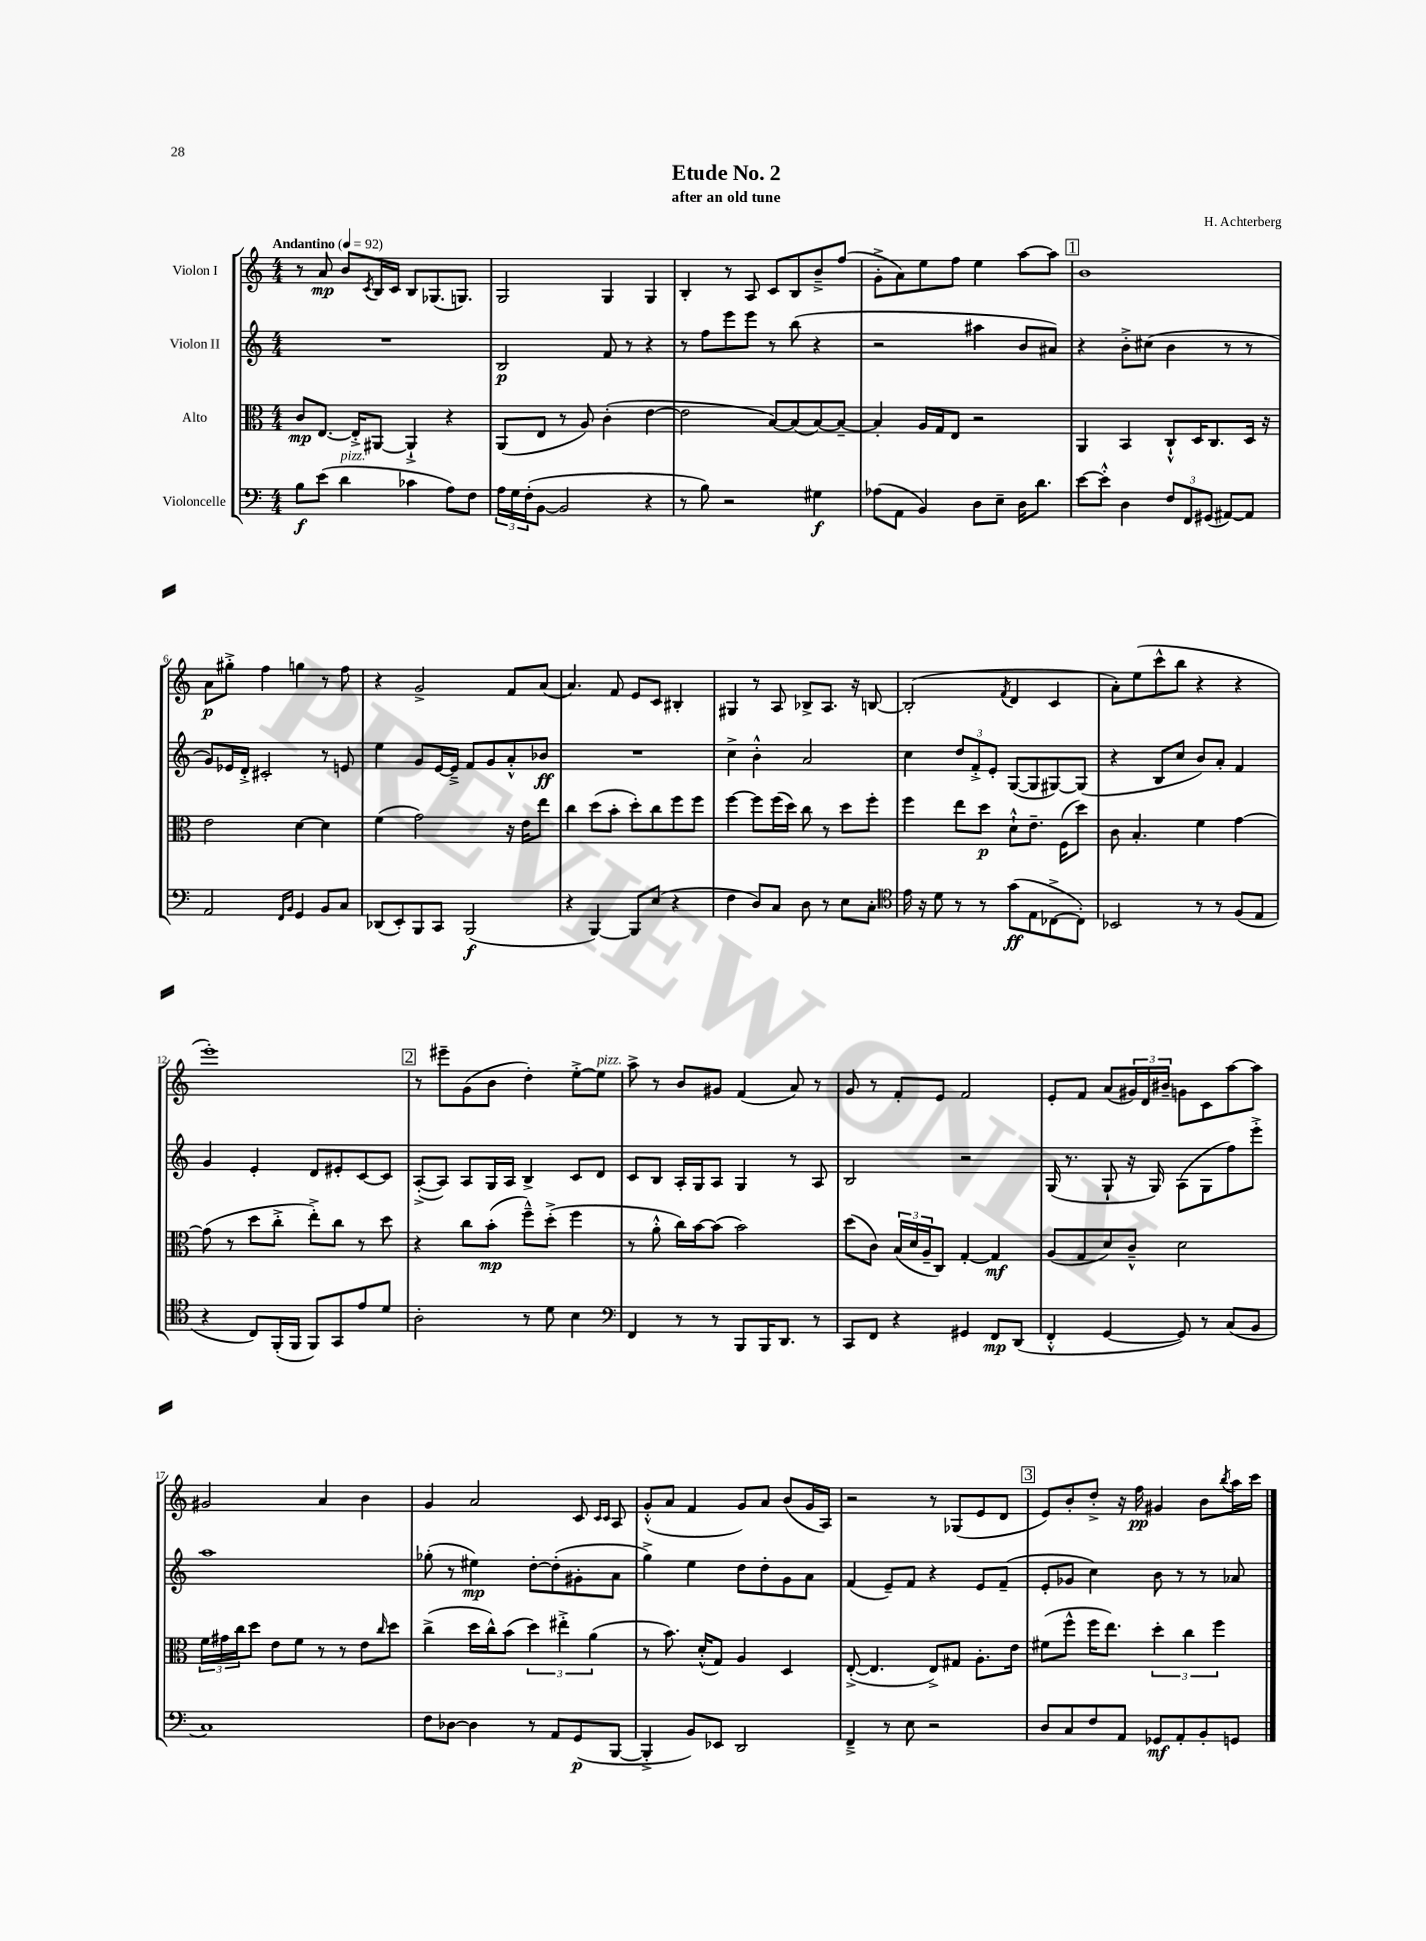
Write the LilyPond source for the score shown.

\header { title = "Etude No. 2" composer = "H. Achterberg" subtitle = "after an old tune" }
<<
\new StaffGroup <<
\new Staff = "s0" \with { instrumentName = "Violon I" } {
    \clef treble \key c \major \numericTimeSignature \time 4/4 \tempo "Andantino" 4 = 92
    r8 a'8\mp b'8 \acciaccatura { c'8 } b16 c'16 b8 ges8.( g8.) |
    g2 g4 g4 |
    b4-. r8 a8 c'8 b8 b'8---> f''8( |
    g'8-.-> a'8) e''8 f''8 e''4 a''8~ a''8 |
    \mark \markup { \box "1" } b'1 |
    a'8\p gis''8-.-> f''4 g''4 r8 f''8 |
    r4 g'2-> f'8 a'8( |
    a'4.) f'8 e'8 c'8 bis4-. |
    gis4 r8 a8 bes8-> a8. r16 b8~ |
    b2-.( \acciaccatura { f'8 } d'4 c'4 |
    a'8-.) e''8( c'''8-^ b''8 r4 r4 |
    e'''1-.) |
    \mark \markup { \box "2" } r8 eis'''8-- g'8( b'8 d''4-.) e''8~-.-> e''8^\markup { \italic "pizz." } |
    a''8-> r8 b'8 gis'8 f'4( a'8) r8 |
    g'8 r8 f'8-. e'8 f'2 |
    e'8-. f'8 a'8( \tuplet 3/2 { gis'16) d'16 bis'16-- } g'8 c'8 a''8~ a''8 |
    gis'2 a'4 b'4 |
    g'4 a'2 c'8 \grace { c'16 c'16 } a8 |
    g'8-.-^( a'8 f'4 g'8) a'8 b'8( g'16 a16) |
    r2 r8 ges8( e'8 d'8 |
    \mark \markup { \box "3" } e'8) b'8-. d''8-.-> r16 f''16\pp gis'4 b'8 \acciaccatura { b''8 } a''16 c'''16 \bar "|." |
}
\new Staff = "s1" \with { instrumentName = "Violon II" } {
    \clef treble \key c \major \numericTimeSignature \time 4/4
    R1 |
    b2\p f'8 r8 r4 |
    r8 f''8 e'''8 e'''8 r8 b''8( r4 |
    r2 ais''4 b'8 ais'8) |
    \mark \markup { \box "1" } r4 b'8-.-> cis''8( b'4 r8 r8 |
    g'8) ees'16 d'16-.-> cis'2-. r8 e'8 |
    e''4 g'8 e'16~ e'16---> f'8 g'8 a'8-.-^ bes'8\ff |
    R1 |
    c''4-> b'4-.-^ a'2 |
    c''4 \tuplet 3/2 { d''8 f'8-.-> e'8-. } g8~( g8 gis8~) gis8( |
    r4 b8 c''8 b'8) a'8-. f'4 |
    g'4 e'4-. d'8 eis'8-. c'8~ c'8 |
    \mark \markup { \box "2" } a8~-.->( a8) a8 g16 a16 b4-> c'8 d'8 |
    c'8 b8 a16-. g16 a8 g4 r8 a8 |
    b2 r2 |
    g16( r8. g8-! r16 g16) a8( g8 f''8) e'''8-.-> |
    a''1 |
    ges''8-.( r8 eis''4\mp) d''8~-. d''8-.( gis'8-. a'8 |
    g''4->) e''4 d''8 d''8-. g'8 a'8 |
    f'4( e'8--) f'8 r4 e'8 f'8--( |
    \mark \markup { \box "3" } e'8-. ges'8 c''4) b'8 r8 r8 aes'8 \bar "|." |
}
\new Staff = "s2" \with { instrumentName = "Alto" } {
    \clef alto \key c \major \numericTimeSignature \time 4/4
    c'8\mp e8.~ e16-.-> ais,8~ ais,4-!-> r4 |
    a,8( e8 r8 a8) c'4-.( e'4~ |
    e'2 b8~) b8( b8~) b8~-- |
    b4-. a16 g16 e8 r2 |
    \mark \markup { \box "1" } a,4 b,4 c8-!-^ d16 c8. d16 r16 |
    e'2 d'4~ d'4 |
    f'4( g'2) r16 e'16 e''8 |
    c''4 d''8( b'8-. d''8-.) c''8 f''8 f''8 |
    f''4~ f''8 f''16( d''16) c''8 r8 d''8 f''8-. |
    f''4 e''8 d''8\p d'8-!-^ e'8.-- f16( d''8) |
    c'8 b4.-. f'4 g'4~ |
    g'8( r8 d''8 c''8-.-> e''8-.->) c''8 r8 d''8 |
    \mark \markup { \box "2" } r4 c''8 b'8-.\mp( f''8---^) d''8-.->( f''4 |
    r8 a'8-.-^ c''16) b'16~ b'8( b'2) |
    d''8( c'8) \tuplet 3/2 { b16( d'16 a16-- } c8) g4~-. g4\mf |
    a8( g8 d'8) c'8---^ d'2 |
    \tuplet 3/2 { f'16 gis'16 c''16 } d''8 e'8 f'8 r8 r8 e'8 \grace { c''16 } d''8 |
    c''4->( d''16 c''16-^) b'8( \tuplet 3/2 { d''4) eis''4-.-> a'4( } |
    r8 b'8.) d'16-.-^( g8) a4 d4 |
    e8~-.->( e4. e8->) gis8 a8.-. e'16 |
    \mark \markup { \box "3" } fis'8( f''8-^ f''16 e''8.) \tuplet 3/2 { d''4-. c''4 f''4 } \bar "|." |
}
\new Staff = "s3" \with { instrumentName = "Violoncelle" } {
    \clef bass \key c \major \numericTimeSignature \time 4/4
    b8\f e'8( d'4^\markup { \italic "pizz." } ces'4 a8) f8 |
    \tuplet 3/2 { a16 g16 f16-.( } b,8~ b,2 r4 |
    r8 b8) r2 gis4\f |
    aes8( a,8 b,4) d8 e8-- d16 d'8. |
    \mark \markup { \box "1" } e'8~ e'8-.-^ d4 \tuplet 3/2 { f8 f,8 gis,8( } ais,8~) ais,8 |
    a,2 \grace { f,16 b,16 } g,4 b,8 c8 |
    des,8( e,8-.) b,,8 c,8 b,,2\f( |
    r4 b,,4~) b,,8 e8( r4 |
    f4 d8) c8 d8 r8 e8 c8-. |
    \clef tenor e'16 r16 d'8 r8 r8 g'8\ff( e8 ces8~-> ces8-.) |
    bes,2 r8 r8 f8( e8 |
    r4 c8) f,16-.( f,16 f,8) g,8 e'8 d'8 |
    \mark \markup { \box "2" } a2-. r8 d'8 b4 |
    \clef bass f,4 r8 r8 b,,8 b,,16 d,8. r8 |
    c,8 f,8 r4 gis,4 f,8\mp d,8( |
    f,4-.-^ g,4~ g,8) r8 c8( b,8 |
    c1) |
    f8 des8~ des4 r8 a,8 g,8\p( b,,8~ |
    b,,4-.-> b,8) ees,8 d,2 |
    f,4---> r8 e8 r2 |
    \mark \markup { \box "3" } d8 c8 f8 a,8 ges,8\mf a,8-. b,8-. g,8 \bar "|." |
}
>>
>>
